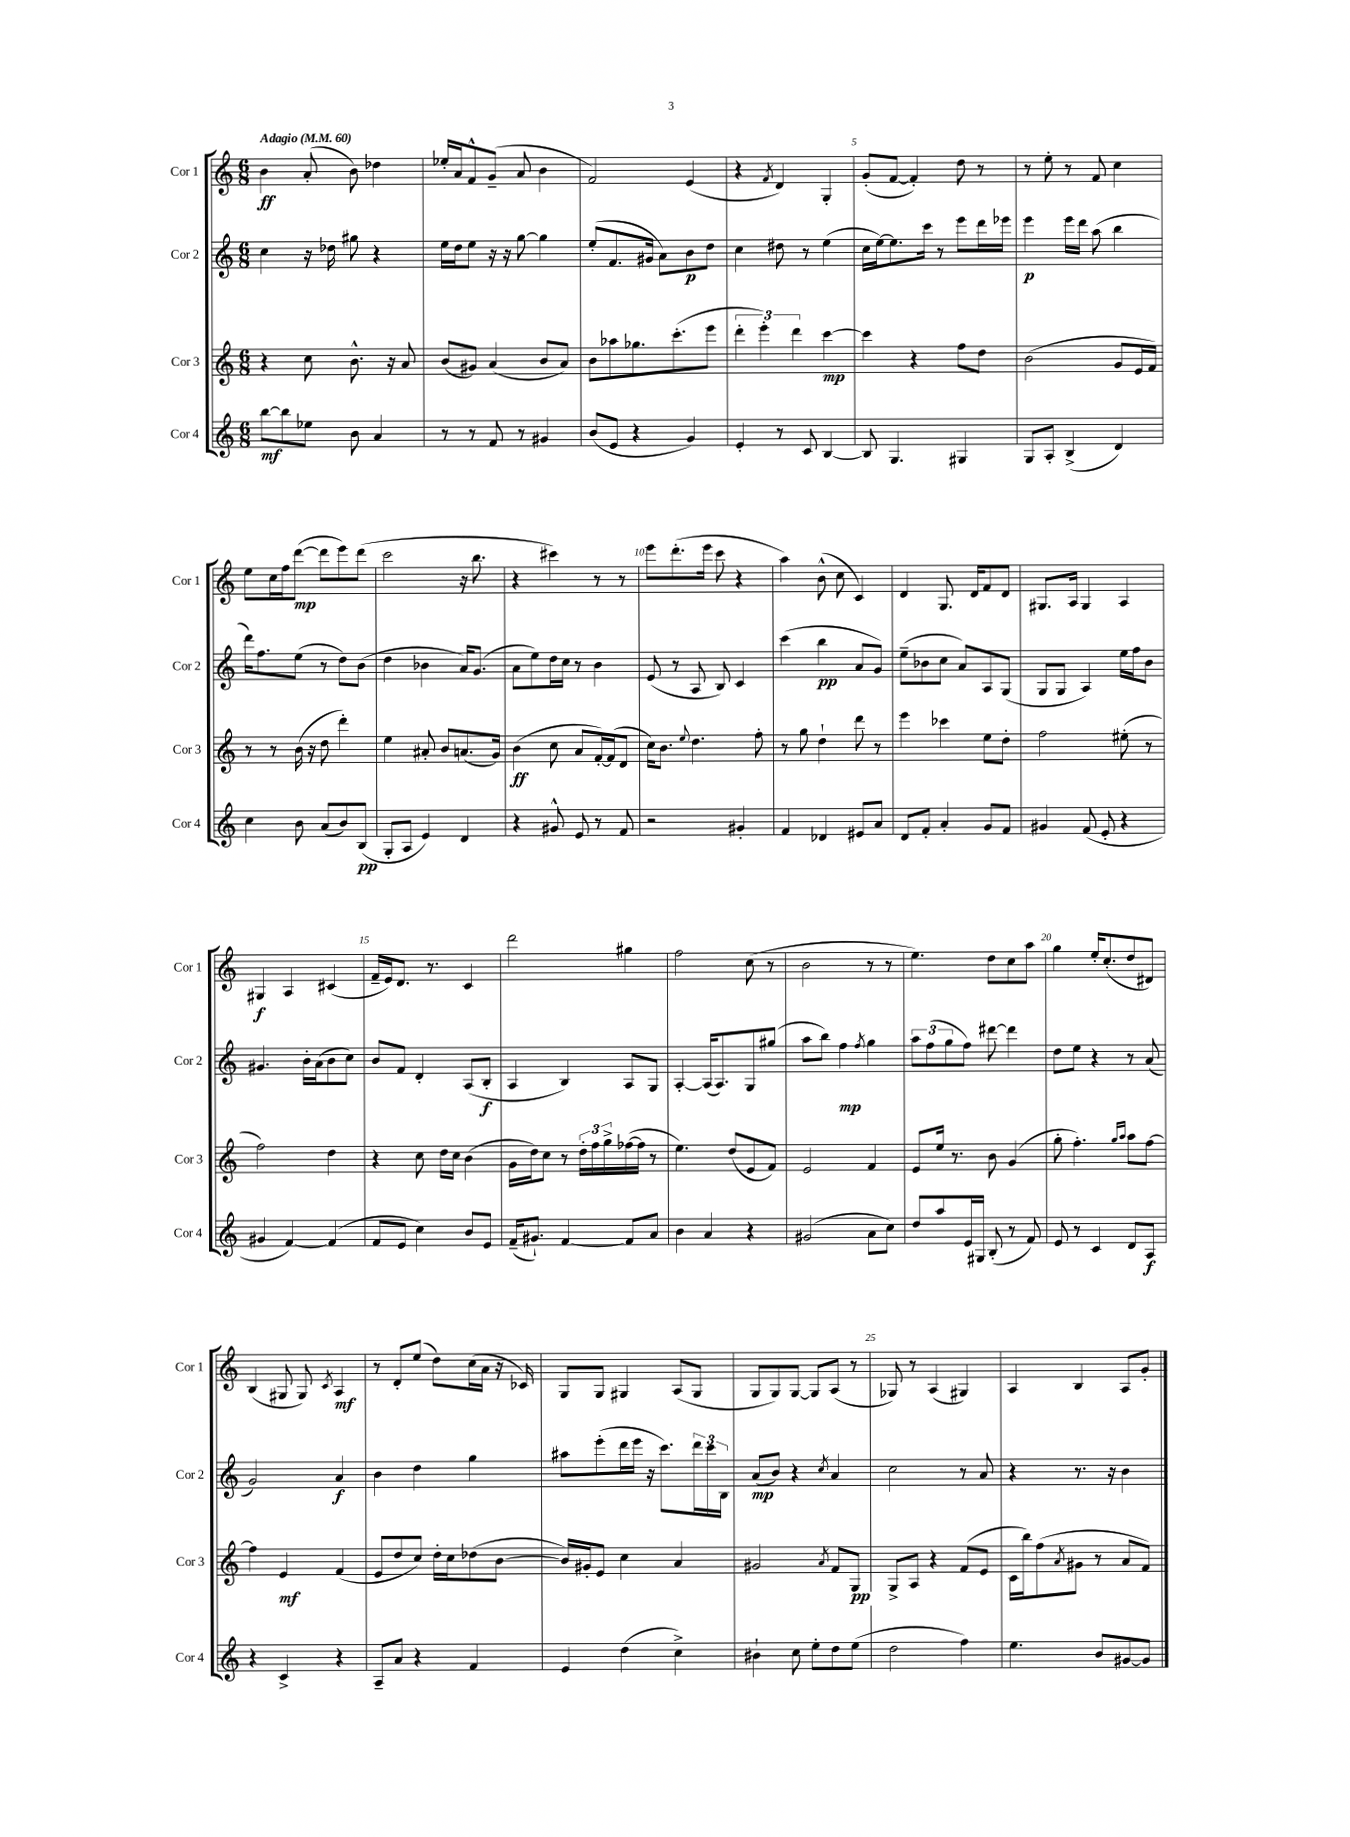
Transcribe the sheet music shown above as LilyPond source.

<<
\new StaffGroup <<
\new Staff = "s0" \with { instrumentName = "Cor 1" shortInstrumentName = "Cor 1" } {
    \clef treble \key c \major \numericTimeSignature \time 6/8 \tempo "Adagio" 4 = 60
    b'4\ff a'8-.( b'8) des''4 |
    ees''16-. a'16 f'8-^ g'8--( a'8 b'4 |
    f'2) e'4( |
    r4 \acciaccatura { f'8 } d'4) g4-. |
    g'8-.( f'8~ f'4-.) d''8 r8 |
    r8 e''8-. r8 f'8 c''4 |
    e''8 c''16 f''16 d'''8~\mp( d'''8 e'''8) d'''8( |
    c'''2 r16 b''8. |
    r4 cis'''4) r8 r8 |
    e'''8 d'''8.-.( e'''16 c'''8 r4 |
    a''4) b'8-^( c''8 c'4) |
    d'4 g8. d'16 f'8 d'8 |
    gis8. a16 gis4 a4 |
    gis4\f a4 cis'4( |
    f'16-- e'16) d'8. r8. c'4 |
    d'''2 gis''4 |
    f''2 c''8( r8 |
    b'2 r8 r8 |
    e''4.) d''8 c''8 a''8 |
    g''4 e''16-. c''8.-.( d''8 dis'8) |
    b4( gis8 gis8) \acciaccatura { c'8 } a4\mf |
    r8 d'8-. e''8( d''8) c''16( a'16 r16 ces'16) |
    g8 g8 gis4 a8( gis8 |
    g8 g8) g8~ g8 a8( r8 |
    ges8) r8 a4( gis4) |
    a4 b4 a8 g'8-. \bar "|." |
}
\new Staff = "s1" \with { instrumentName = "Cor 2" shortInstrumentName = "Cor 2" } {
    \clef treble \key c \major \numericTimeSignature \time 6/8
    c''4 r16 des''16 gis''8 r4 |
    e''16 d''16 e''8 r16 r16 g''8~ g''4 |
    e''8-.( f'8. gis'16 a'8) b'8\p d''8 |
    c''4 dis''8 r8 e''4( |
    c''16 e''16~) e''8. c'''16 r8 e'''8 d'''16 ees'''16 |
    e'''4\p e'''16 d'''16 a''8( b''4 |
    d'''16) f''8. e''8( r8 d''8) b'8( |
    d''4 bes'4 a'16) g'8.( |
    a'8 e''8) d''16 c''16 r8 b'4 |
    e'8( r8 a8 b8) c'4 |
    c'''4( b''4\pp a'8 g'8) |
    e''8--( bes'8 c''8 a'8) a8 g8( |
    g8 g8 a4) e''16 f''16 b'8 |
    gis'4. b'16-. a'16( b'8 c''8) |
    b'8 f'8 d'4-. a8( b8-.\f |
    a4 b4) a8 g8 |
    a4~-. a16( a8.) g8 gis''8( |
    a''8 b''8) f''4\mp \acciaccatura { f''8 } g''4 |
    \tuplet 3/2 { a''8 f''8( g''8 } f''8) dis'''8~ dis'''4 |
    d''8 e''8 r4 r8 a'8( |
    g'2) a'4\f |
    b'4 d''4 g''4 |
    ais''8 e'''8-.( d'''16 e'''16 r16 c'''8.) \tuplet 3/2 { d'''16 c'''16 b16 } |
    a'8\mp( b'8) r4 \acciaccatura { c''8 } a'4 |
    c''2 r8 a'8 |
    r4 r8. r16 b'4 \bar "|." |
}
\new Staff = "s2" \with { instrumentName = "Cor 3" shortInstrumentName = "Cor 3" } {
    \clef treble \key c \major \numericTimeSignature \time 6/8
    r4 c''8 b'8.-^ r16 a'8 |
    b'8( gis'8) a'4( b'8 a'8) |
    b'8 aes''8 ges''8. c'''8.-.( e'''8 |
    \tuplet 3/2 { d'''4-. e'''4-.) d'''4 } c'''4~\mp |
    c'''4 r4 f''8 d''8 |
    b'2( g'8 e'16 f'16) |
    r8 r8 b'16( r16 d''8 d'''4-.) |
    e''4 ais'8-. b'8 a'8.( g'16) |
    b'4\ff( c''8 a'8 f'16~-.) f'16( d'8 |
    c''16) b'8. \appoggiatura { e''8 } d''4. f''8-. |
    r8 g''8 d''4-! d'''8 r8 |
    e'''4 ces'''4 e''8 d''8-. |
    f''2 eis''8-.( r8 |
    f''2) d''4 |
    r4 c''8 d''16 c''16 b'4( |
    g'16 d''16) c''8 r8 \tuplet 3/2 { d''16-. f''16 g''16-> } fes''16~( fes''16 r8 |
    e''4.) d''8( e'8 f'8) |
    e'2 f'4 |
    e'8 e''16 r8. b'8 g'4( |
    g''8-. f''4.-.) \grace { g''16 a''16 } a''8 f''8~ |
    f''4 e'4\mf f'4( |
    e'8 d''8 c''8) d''16-. c''16 des''8( b'8~ |
    b'16) gis'16-. e'8 c''4 a'4 |
    gis'2 \acciaccatura { a'8 } f'8 g8\pp |
    g8-> a8 r4 f'8( e'8 |
    c'16 b''16) f''8( \acciaccatura { a'8 } gis'8 r8 a'8 f'8) \bar "|." |
}
\new Staff = "s3" \with { instrumentName = "Cor 4" shortInstrumentName = "Cor 4" } {
    \clef treble \key c \major \numericTimeSignature \time 6/8
    b''8~\mf b''8 ees''8 b'8 a'4 |
    r8 r8 f'8 r8 gis'4 |
    b'8( e'8 r4 g'4) |
    e'4-. r8 c'8 b4~ |
    b8 g4. gis4 |
    g8 a8-. b4->( d'4) |
    c''4 b'8 a'8( b'8) b8\pp( |
    g8-. a8 e'4) d'4 |
    r4 gis'8-^ e'8 r8 f'8 |
    r2 gis'4-. |
    f'4 des'4 eis'8 a'8 |
    d'8 f'8-. a'4-. g'8 f'8 |
    gis'4 f'8( e'8-. r4 |
    gis'4 f'4~) f'4( |
    f'8 e'8 c''4) b'8 e'8 |
    f'16--( gis'8.-!) f'4~ f'8 a'8 |
    b'4 a'4 r4 |
    gis'2( a'8 c''8) |
    d''8 a''8 e'16 gis16 b8-.( r8 f'8) |
    e'8 r8 c'4 d'8 a8\f |
    r4 c'4-> r4 |
    a8-- a'8 r4 f'4 |
    e'4 d''4( c''4->) |
    bis'4-! c''8 e''8-. d''8 e''8( |
    d''2 f''4) |
    e''4. b'8 gis'8~ gis'8 \bar "|." |
}
>>
>>
\layout { \context { \Score \override BarNumber.break-visibility = ##(#f #t #t) barNumberVisibility = #(every-nth-bar-number-visible 5) } }
